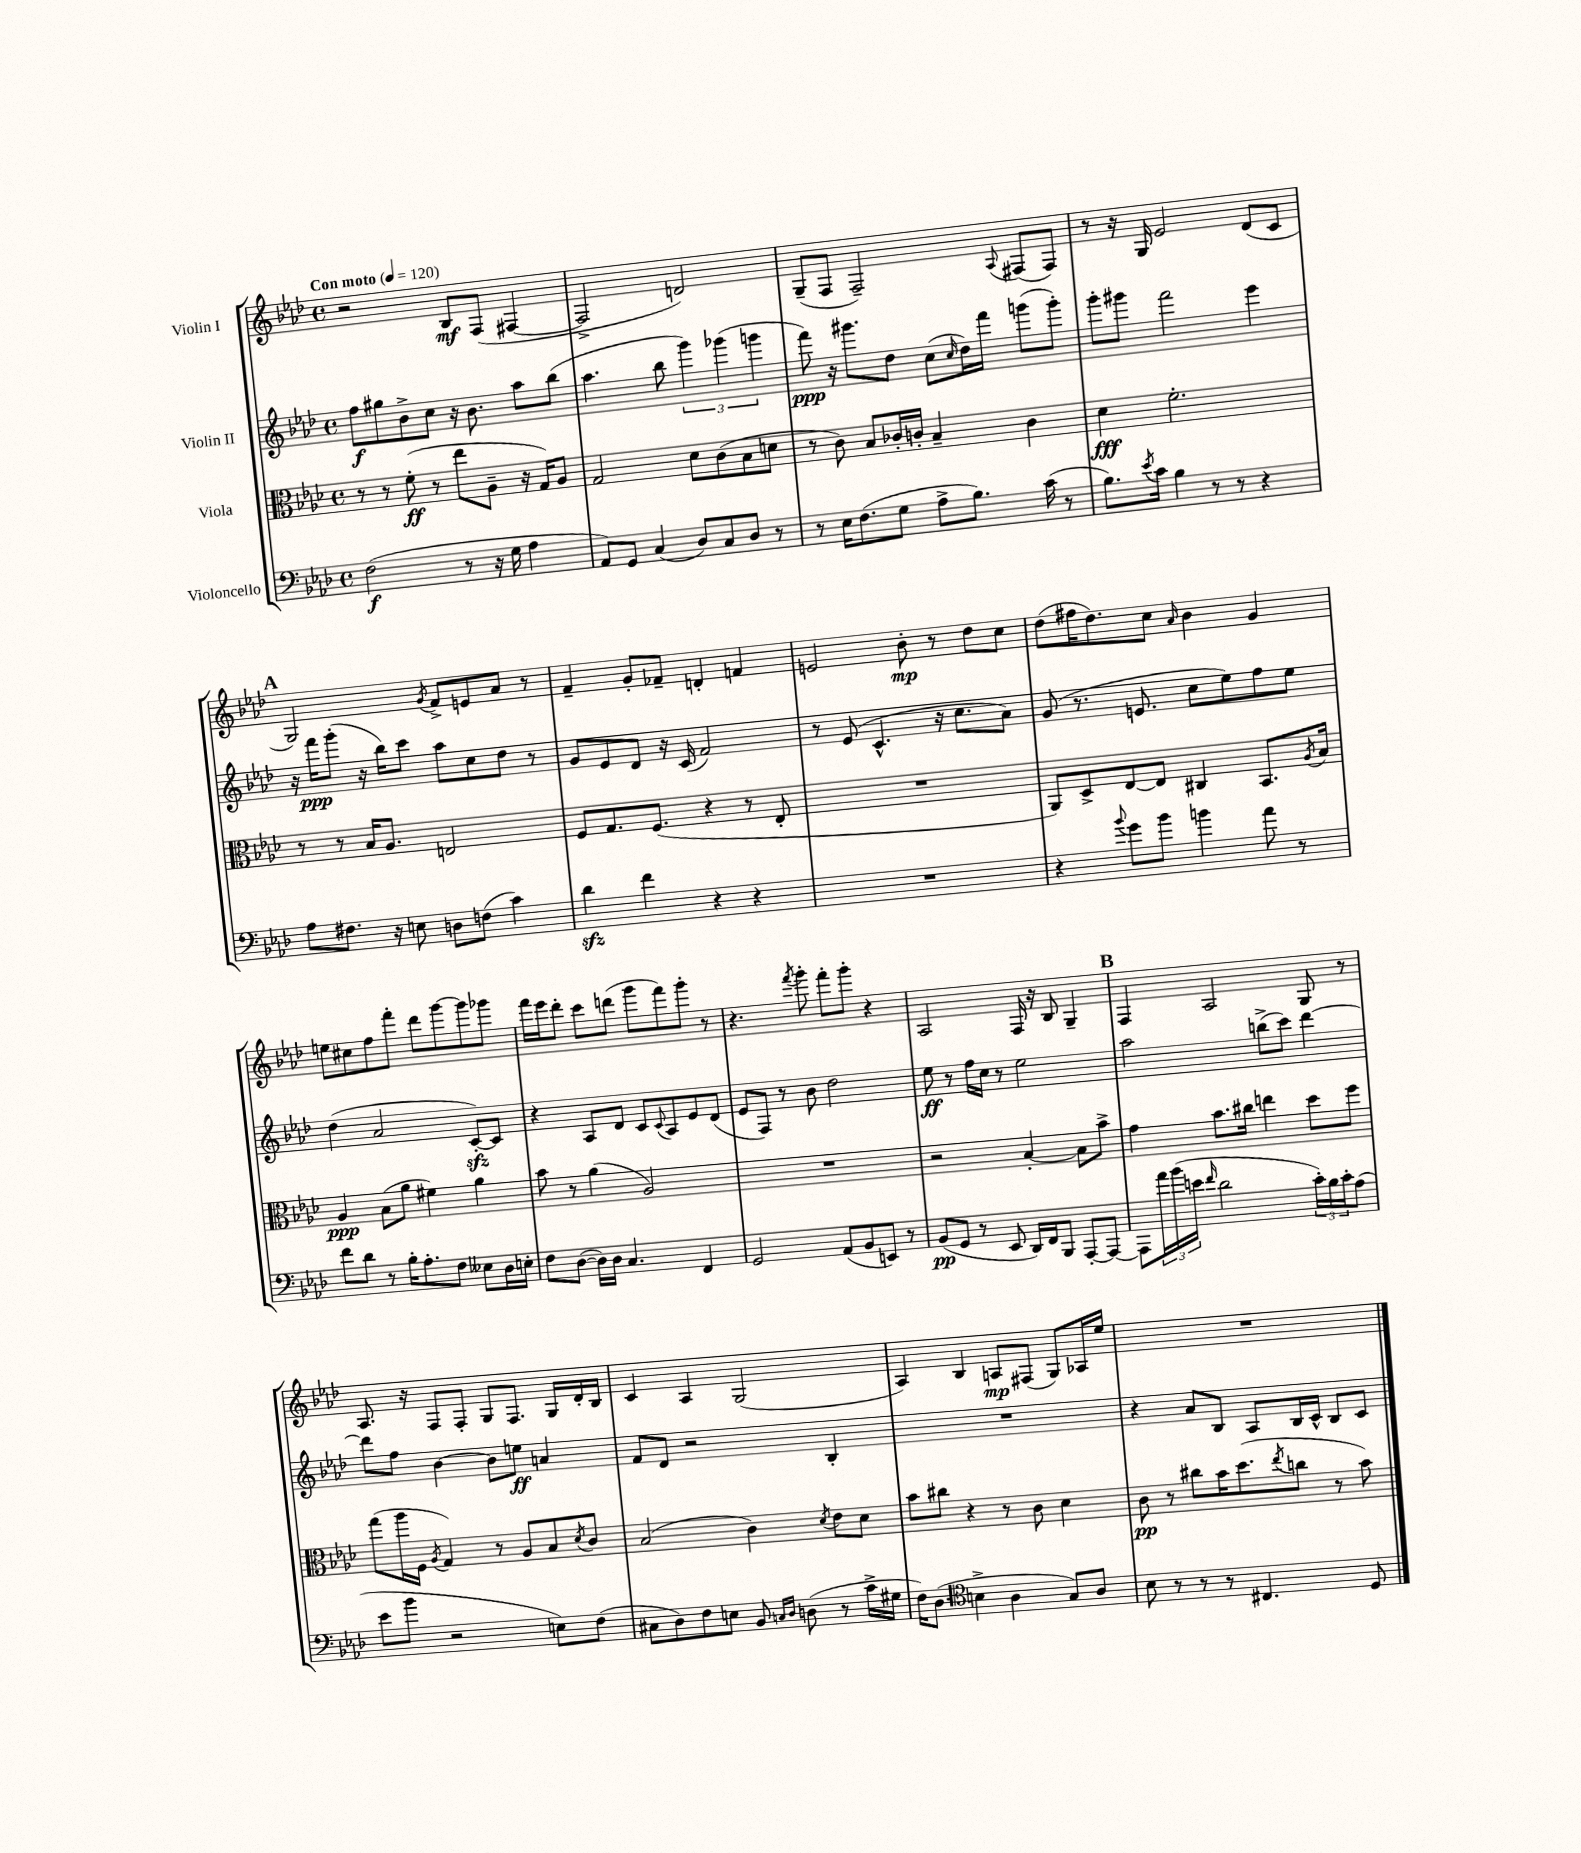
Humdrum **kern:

**kern	**kern	**kern	**kern
*staff4	*staff3	*staff2	*staff1
*clefF4	*clefC3	*clefG2	*clefG2
*k[b-e-a-d-]	*k[b-e-a-d-]	*k[b-e-a-d-]	*k[b-e-a-d-]
*M4/4	*M4/4	*M4/4	*M4/4
*met(c)	*met(c)	*met(c)	*met(c)
*MM120	*MM120	*MM120	*MM120
(2F\	8r	8ff\L	2r
.	8r	8gg#\	.
.	(8f'\	8b-^\	.
.	8r	8cc\J	.
8r	8ee-\L	16r	8B-/L
.	.	8.b-\	.
16r	8A-~\J	.	(8F/J
16G\	.	.	.
4A-\	16r	8aa-\L	[4F#/
.	16G/LK)	.	.
.	8A-/J	(8bb-\J	.
=	=	=	=
8AA-/L)	2G/	4.aa-\	2F#^/]
8GG/J	.	.	.
(4C/	.	.	.
.	.	8bb-\	.
8D-/L)	8d-\L	6ggg\)	2d/)
8C/	(8c\	.	.
.	.	(6ggg-\	.
8D-/J	8B-\	.	.
.	.	6ggg\	.
8r	8d\J	.	.
=	=	=	=
8r	8r	8fff\)	(8G~/L
16E-\LK	8c\)	16r	8F/J
(8.F\	.	8.ggg#\L	.
.	8B-/L	.	2F~/)
8G\J	16c-'/L	8dd-\J	.
.	16c'/JJ	.	.
8A-^\L	4B-~/	(8cc\L	.
.	.	16qqcc/	.
8.B-\J)	.	16dd-\L)	.
.	.	16fff\JJ	.
.	.	.	8qqA-/
.	4c\	(8ggg\L	(8F#/L
(16c\	.	.	.
8r	.	8ggg'\J)	8F#/J)
=	=	=	=
8.B-\L)	4d-\	8ggg'\L	8r
.	.	8ggg#\J	16r
8qe-/	.	.	.
16c\Jk	.	.	16G/
4B-\	2.f'\	2fff\	2e-/
8r	.	.	.
8r	.	.	.
4r	.	4eee-\	(8d-/L
.	.	.	8c/J
=	=	=	=
8A-\L	8r	16r	2G/)
.	.	16fff\LK	.
8.F#\J	8r	(8ggg'\J	.
.	16B-/LK	16r	.
16r	8.A-/J	16bb-\LK)	.
8E\	.	8ccc\J	.
.	.	.	8qg/
8D\L	2E/	8aa-\L	8f^/L
(8F\J	.	8cc\	8e/
4c\)	.	8dd-\J	8a-/J
.	.	8r	8r
=	=	=	=
4d-\	8F/L	8g/L	4f~/
.	8.G/	8e-/	.
4f\	.	8d-/J	8g'/L
.	(8.F/J	.	.
.	.	16r	8f-~/J
.	.	(16c/	.
4r	4r	2f/)	4d'/
4r	8r	.	4f/
.	8E-'/	.	.
=	=	=	=
1r	1r	8r	2e/
.	.	(8e-/	.
.	.	4.c^^/	.
.	.	.	8b-'\
.	.	16r	8r
.	.	8.cc\L	.
.	.	.	8dd-\L
.	.	8a-\J)	8cc\J
=	=	=	=
4r	8AA-/L)	(8g/	(8dd-\L
.	8D-^/	8.r	16ff#\K
.	.	.	8.dd-\)
8qqb-/	.	.	.
8g\L	[8E-/	.	.
.	.	8.e/	.
8b-\J	8E-/]J	.	8cc\J
.	.	.	16qqa-/
4b\	4C#/	8cc\L	4b-\
.	.	8ee-\)	.
8a-\	8.BB-/L	8ff\	4g/
8r	.	8ee-\J	.
.	8qA-/	.	.
.	16B-/Jk	.	.
=	=	=	=
8f\L	4A-/	(4dd-\	8ee\L
8d-\J	.	.	8cc#\
8r	(8B-\L	2a-/	8ff\
16B-'\LK	8a-\J	.	8fff'\J
8.A-'\	.	.	.
.	4f#\)	.	8ddd-\L
8F\J	.	.	[8ggg\
8E--\L	4a-\	[8c'/L)	8ggg\]
16D-\L	.	8c/]J	8ggg-\J
16E'\JJ	.	.	.
=	=	=	=
8F\L	8b-\	4r	16fff\LL
.	.	.	16eee-\J
([8D-\J	8r	.	8ddd-'\J
16D-\]LL)	(4a-\	8A-/L	8ccc\L
16D-\JJ	.	.	.
4.C/	.	8d-/J	(8ddd\J
.	2A-/)	8c/L	8ggg\L
.	.	8qqc/	.
.	.	8A-/	8fff\)
4FF/	.	8e-/	8ggg'\J
.	.	(8d-/J	8r
=	=	=	=
2GG/	1r	8e-/L	4.r
.	.	8F/J)	.
.	.	8r	.
.	.	.	8qfff/
.	.	8b-\	8ggg'\
(8AA-/L	.	2dd-\	8fff'\L
8BB-/	.	.	8ggg'\J
8EE/J)	.	.	4r
8r	.	.	.
=	=	=	=
(8BB-/L	2r	8ee-\	2A-/
8GG/J	.	8r	.
8r	.	16ff\LL	.
.	.	16cc\JJ	.
8EE-/	.	8r	.
16DD-/LL)	[4B-'/	2ee-\	16F/
16FF/J	.	.	16r
8BBB-/J	.	.	8B-/
[8AAA-'/L	8B-\]L	.	4G~/
8AAA-/_J	8b-^\J	.	.
=	=	=	=
8AAA-\]L	4g\	2aa-\	4F/
24a-\L	.	.	.
(24b-\	.	.	.
24e\JJ	.	.	.
16qqf/	.	.	.
2d-\	8.b-\L	.	2A-/
.	16cc#\Jk	.	.
.	4ee\	(8bb^\L	.
.	.	8ccc\J)	.
24c'\LL)	8dd-\L	[4ddd-\	8G/
24B-\	.	.	.
24c'\J	.	.	.
(8A-\J	8ff\J	.	8r
=	=	=	=
8e-\L	(8gg\L	8ddd-\]L	8.A-/
8b-\J	16aa-\L	8ff\J	.
.	16F\JJ	.	16r
.	8qA-/	.	.
2r	4G/)	[4b-\	8F/L
.	.	.	8F'/J
.	8r	8b-\]L	8G/L
.	8A-/L	8ee\J	8.F/J
8E\L)	8B-/	4a/	.
.	.	.	16G/LL
.	8qd-/	.	.
(8F\J	8c/J	.	16d-'/
.	.	.	16B-/JJ
=	=	=	=
8C#\L	(2B-/	8f/L	4c/
8D-\)	.	8d-/J	.
8F\	.	2r	4A-/
8E\J	.	.	.
8BB-/	4c\)	.	(2G/
16qqC/LL	.	.	.
16qqD-/JJ	.	.	.
(8D\	.	.	.
.	8qd-/	.	.
8r	8e-\L	4B-'/	.
16c^\LL	8d-\J	.	.
16G#\JJ	.	.	.
=	=	=	=
16F\LK)	8b-\L	1r	4A-/)
(8.D-\J	.	.	.
.	8cc#\J	.	.
*clefC4	*	*	*
4B^\	4r	.	4B-/
4A-\	8r	.	8A/L
.	8c\	.	(8F#/J
8G/L)	4d-\	.	8G/L)
8A-/J	.	.	16A-/L
.	.	.	16ee-/JJ
=	=	=	=
8B-\	8c\	4r	1r
8r	8r	.	.
8r	8cc#\L	8a-/L	.
8r	16b-\K	8B-/J	.
.	(8.dd-\	.	.
4.C#/	.	8A-/L	.
.	8qee-/	.	.
.	8cc\J	16B-/L	.
.	.	16c^^/JJ	.
.	8r	8B-/L	.
8D-/	8b-\)	8c/J	.
==	==	==	==
*-	*-	*-	*-
